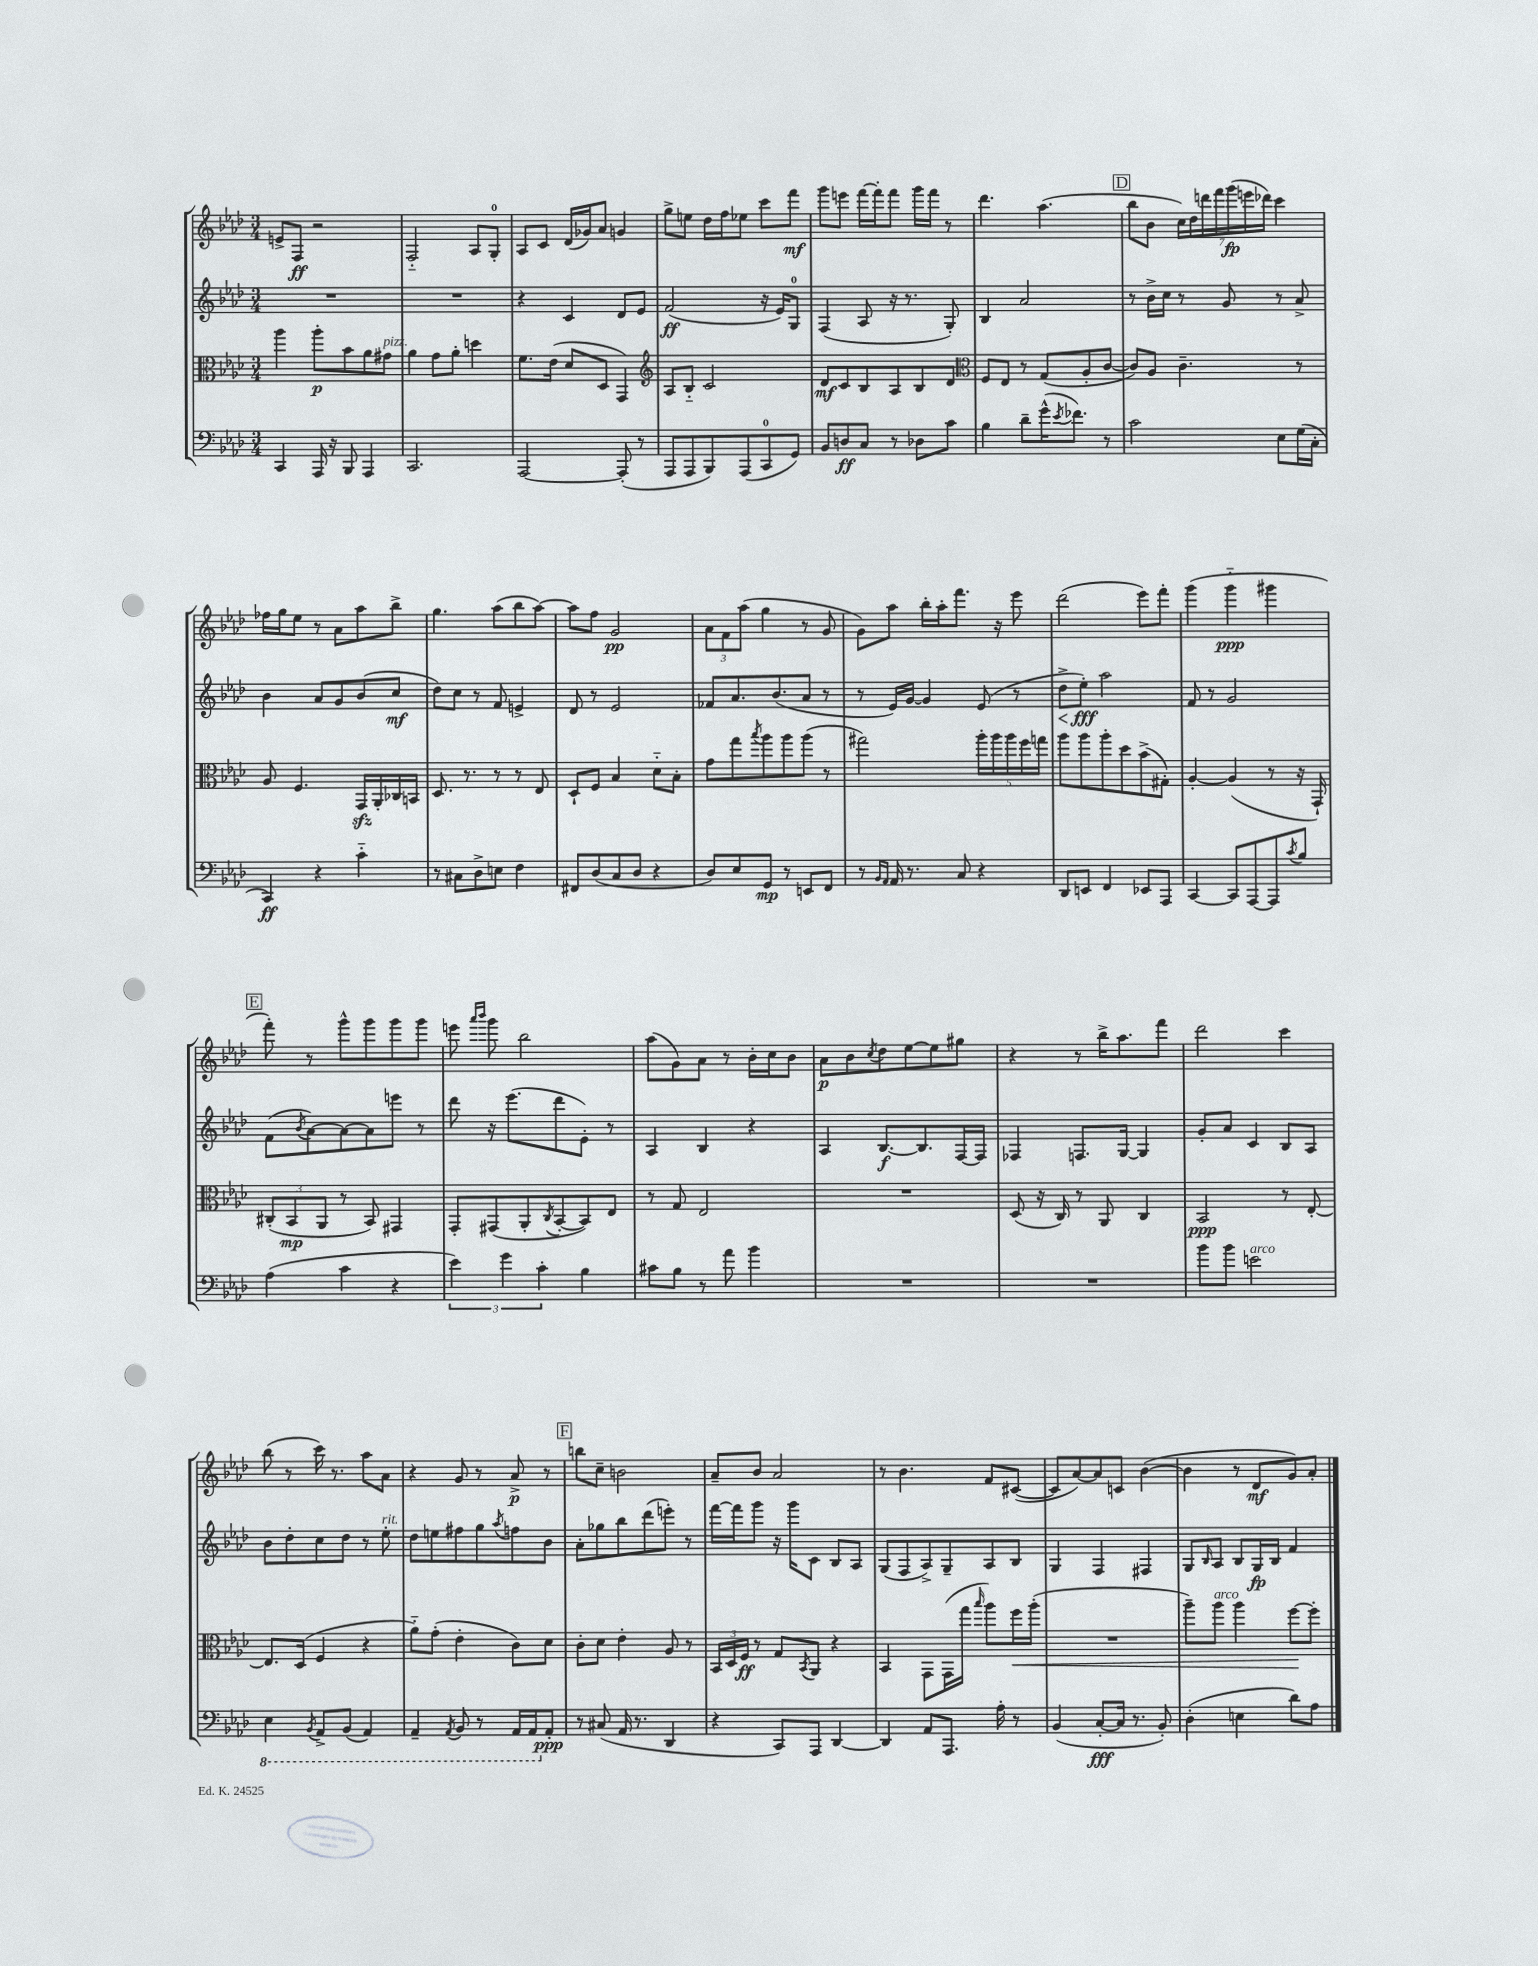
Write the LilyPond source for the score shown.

<<
\new StaffGroup <<
\new Staff = "s0" {
    \clef treble \key aes \major \numericTimeSignature \time 3/4
    e'8-> f8\ff r2 |
    f2-_ aes8 g8-0-. |
    aes8 c'8 des'16( ges'16) aes'8 g'4 |
    g''8-> e''8 des''16 f''16 ees''8 c'''8 f'''8\mf |
    g'''8 e'''8 f'''16~ f'''16-. f'''8 g'''16 f'''16 r8 |
    des'''4. aes''4.( |
    \mark \markup { \box "D" } bes''8 bes'8 \tuplet 7/4 { c''16) des''16 d'''16 f'''16 g'''16\fp( e'''16 des'''16) } c'''4 |
    fes''16 g''16 ees''8 r8 aes'8 aes''8 bes''8-> |
    g''4. aes''8( bes''8 aes''8~) |
    aes''8 f''8 g'2\pp |
    \tuplet 3/2 { aes'8 f'8 aes''8( } g''4 r8 g'8 |
    g'8) aes''8 bes''16-. aes''16-. f'''8. r16 ees'''8 |
    des'''2( ees'''8) f'''8-. |
    g'''4( g'''4-_\ppp gis'''4 |
    \mark \markup { \box "E" } f'''8-.) r8 g'''8-^ g'''8 g'''8 g'''8 |
    e'''8 \grace { aes'''16 bes'''16 } g'''8 bes''2 |
    aes''8( g'8) aes'8 r8 bes'16-. c''16 bes'8 |
    aes'8\p bes'8 \acciaccatura { c''8 } des''8 ees''8~ ees''8 gis''8 |
    r4 r8 bes''16-> aes''8. f'''8 |
    des'''2 c'''4 |
    bes''8( r8 c'''16) r8. aes''8 aes'8 |
    r4 g'8 r8 aes'8->\p r8 |
    \mark \markup { \box "F" } b''8 c''8-- b'2 |
    aes'8-- bes'8 aes'2 |
    r8 bes'4. f'8 cis'8~( |
    cis'8 aes'8~) aes'8 c'8 bes'4~( |
    bes'4 r8 des'8\mf g'8) aes'8-. \bar "|." |
}
\new Staff = "s1" {
    \clef treble \key aes \major \numericTimeSignature \time 3/4
    R2. |
    R2. |
    r4 c'4 des'8 ees'8 |
    f'2\ff( r16 ees'16) g8-0 |
    f4( aes8 r16 r8. g8-.) |
    bes4 aes'2 |
    \mark \markup { \box "D" } r8 bes'16-> c''16 r8 g'8 r8 aes'8-> |
    bes'4 aes'8 g'8 bes'8( c''8\mf |
    des''8) c''8 r8 f'8 e'4-> |
    des'8 r8 ees'2 |
    fes'8 aes'8. bes'8.( aes'8 r8 |
    r8 ees'16) g'16~ g'4 ees'8( r8 |
    des''8->\< ees''8-.\fff\!) aes''2 |
    f'8 r8 g'2 |
    \mark \markup { \box "E" } f'8( \acciaccatura { bes'8 } aes'8~) aes'8~ aes'8 e'''8 r8 |
    des'''8 r16 ees'''8.( des'''8 ees'8-.) r8 |
    aes4 bes4 r4 |
    aes4 bes8.~\f bes8. f16~ f16 |
    fes4 f8. g16~ g4 |
    g'8-. aes'8 c'4 bes8 aes8 |
    bes'8 des''8-. c''8 des''8 r8 ees''8-.^\markup { \italic "rit." } |
    des''8 e''8 fis''8 g''8 \acciaccatura { aes''8 } f''8 bes'8 |
    \mark \markup { \box "F" } aes'8-. ges''8 bes''8 des'''8( e'''8-.) r8 |
    f'''16~ f'''16 g'''8 r16 g'''16 c'8 bes8 aes8 |
    g8( f8 aes8->) g8-- aes8 bes8 |
    g4 f4 fis4 |
    g8 \grace { bes16 } aes8 bes8 g16\fp bes16 f'4 \bar "|." |
}
\new Staff = "s2" {
    \clef alto \key aes \major \numericTimeSignature \time 3/4
    aes''4 aes''8-.\p bes'8 aes'8 gis'8^\markup { \italic "pizz." } |
    aes'4 g'8 aes'8-. d''4 |
    f'8. ees'16( des'8 des8 g,4) |
    \clef treble aes8 bes8-_ c'2 |
    des'8\mf c'8 bes8 aes8 bes8 des'8 |
    \clef alto f8 ees8 r8 g8( aes8-. c'8~ |
    \mark \markup { \box "D" } c'8) aes8 c'4.-- r8 |
    aes8 f4. g,16\sfz aes,16-. ces16 b,16 |
    des8. r8. r8 r8 ees8 |
    des8-! f8 bes4 des'8-_ bes8-. |
    g'8 g''8 \acciaccatura { bes''8 } aes''8 aes''8 aes''8( r8 |
    gis''2) \tuplet 5/4 { aes''16-. aes''16 aes''16 f''16 g''16 } |
    aes''8 aes''8 aes''8-. des''8 bes'8->( gis8-.) |
    aes4~-. aes4( r8 r16 g,16-!) |
    \mark \markup { \box "E" } \tuplet 3/2 { cis8-.( bes,8\mp aes,8 } r8 bes,8) gis,4 |
    g,8-. gis,8( aes,8-. \acciaccatura { c8 } bes,8~-. bes,8) ees8 |
    r8 g8 ees2 |
    R2. |
    des8( r16 c16) r8 aes,8 c4 |
    bes,2\ppp r8 ees8~-. |
    ees8. des16( f4 r4 |
    aes'8-_) g'8-.( ees'4-. c'8) des'8 |
    \mark \markup { \box "F" } c'8-. des'8 ees'4-. aes8 r8 |
    \tuplet 3/2 { bes,16 des16 f16\ff } r8 g8 \acciaccatura { bes,8 } aes,8 r4 |
    bes,4 g,8 g,16( g''16 \grace { bes''16 } aes''8) f''16\< aes''16-.( |
    R2. |
    aes''8--) aes''8^\markup { \italic "arco" } aes''4 f''8~\! f''8-. \bar "|." |
}
\new Staff = "s3" {
    \clef bass \key aes \major \numericTimeSignature \time 3/4
    c,4 aes,,16 r16 bes,,8 aes,,4 |
    c,2. |
    aes,,2~ aes,,8-.( r8 |
    aes,,8 aes,,8 bes,,8) aes,,8( c,8-0 g,8) |
    bes,8 d8\ff c8 r8 des8 c'8 |
    bes4 des'8-- g'16-^( \acciaccatura { ees'8 } fes'8.) r8 |
    \mark \markup { \box "D" } c'2 ees8 g16( c16-. |
    c,4\ff) r4 c'4-_ |
    r8 cis8 des8-> e8 f4 |
    fis,8 des8( c8 des8 r4 |
    des8) ees8 g,8\mp r8 e,8 f,8 |
    r8 \grace { bes,16 aes,16 } aes,16 r8. c8 r4 |
    des,8 e,8 f,4 ees,8 aes,,8 |
    c,4~ c,8 aes,,8~ aes,,8 \acciaccatura { c'8 } bes8 |
    \mark \markup { \box "E" } aes4( c'4 r4 |
    \tuplet 3/2 { ees'4) g'4 c'4-. } bes4 |
    cis'8 bes8 r8 aes'8 bes'4 |
    R2. |
    R2. |
    bes'8 bes'8 e'2^\markup { \italic "arco" } |
    \ottava #-1 ees,4 \acciaccatura { bes,,8 } aes,,8-> bes,,8( aes,,4) |
    aes,,4-- \acciaccatura { aes,,8 } bes,,8 r8 aes,,16 aes,,16 \ottava #0 aes,8-.\ppp |
    \mark \markup { \box "F" } r8 cis8( aes,16 r8. des,4 |
    r4 c,8) aes,,8 des,4~ |
    des,4 aes,8 aes,,8. aes16-. r8 |
    bes,4( c8~-.\fff c16 r8. bes,8-.) |
    des4-.( e4 des'8) aes8 \bar "|." |
}
>>
>>
\layout { \context { \Score \remove "Bar_number_engraver" } }
